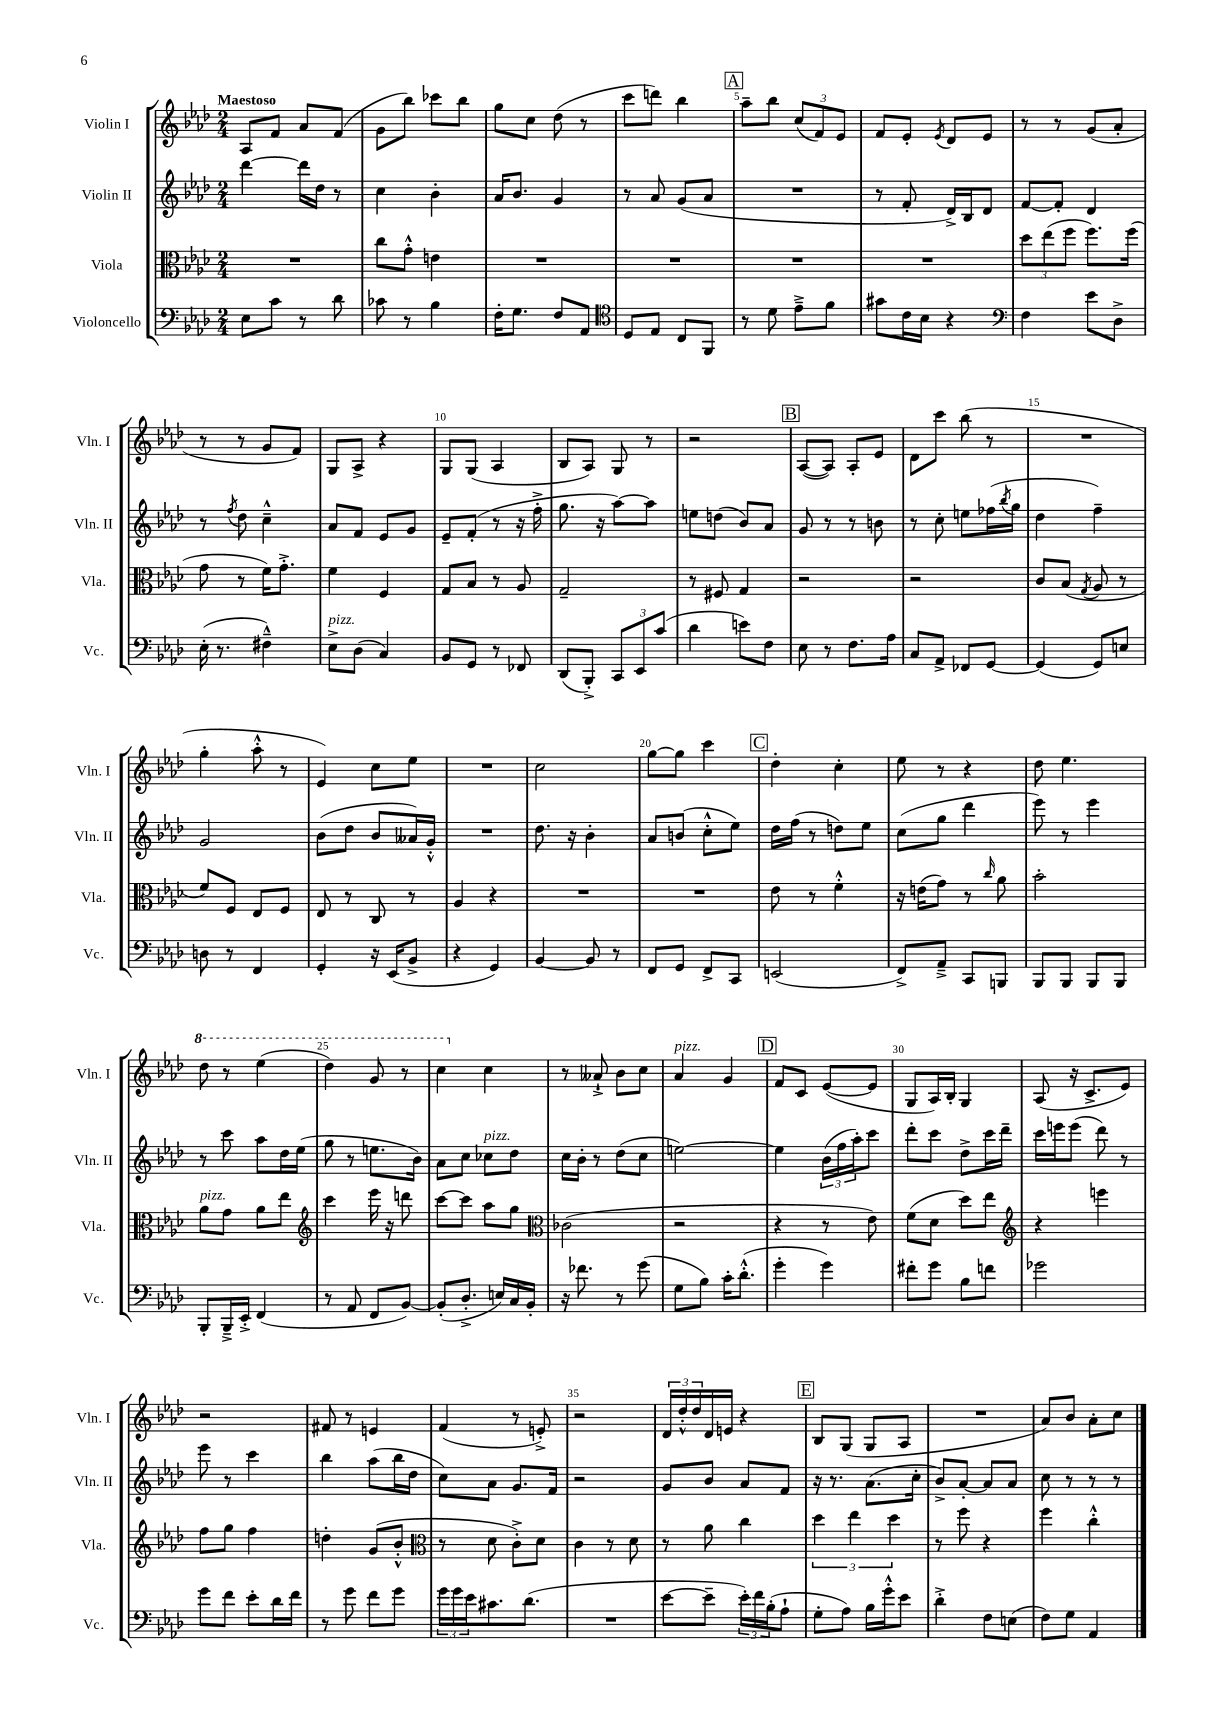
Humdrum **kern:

**kern	**kern	**kern	**kern
*staff4	*staff3	*staff2	*staff1
*clefF4	*clefC3	*clefG2	*clefG2
*k[b-e-a-d-]	*k[b-e-a-d-]	*k[b-e-a-d-]	*k[b-e-a-d-]
*M2/4	*M2/4	*M2/4	*M2/4
8E-	2r	[4ddd-	8A-
8c	.	.	8f
8r	.	16ddd-]	8a-
.	.	16dd-	.
8d-	.	8r	(8f
=	=	=	=
8c-	8cc	4cc	8g
8r	8g'^^	.	8bb-)
4B-	4e	4b-'	8ccc-
.	.	.	8bb-
=	=	=	=
16F'	2r	16a-	8gg
8.G	.	8.b-	.
.	.	.	8cc
8F	.	4g	(8dd-
8AA-	.	.	8r
=	=	=	=
*clefC4	*	*	*
8D-	2r	8r	8ccc
8E-	.	8a-	8ddd)
8C	.	(8g	4bb-
8FF	.	8a-	.
=	=	=	=
8r	2r	2r	8aa-~
8d-	.	.	8bb-
8e-~^	.	.	(12cc
.	.	.	12f)
8f	.	.	.
.	.	.	12e-
=	=	=	=
8g#	2r	8r	8f
16c	.	8f'	8e-'
16B-	.	.	.
.	.	.	8qe-
4r	.	16d-^)	8d-
.	.	16B-	.
.	.	8d-	8e-
=	=	=	=
*clefF4	*	*	*
4F	12dd-	[8f	8r
.	(12ee-	.	.
.	.	8f']	8r
.	12ff	.	.
8e-	8.ff)	4d-	(8g
8D-^	.	.	8a-'
.	(16ff	.	.
=	=	=	=
(16E-'	8g	8r	8r
8.r	.	.	.
.	.	8qff	.
.	8r	8dd-	8r
4F#~^^)	16f)	4cc~^^	8g
.	8.g'^	.	.
.	.	.	8f)
=	=	=	=
8E-^	4f	8a-	8G
(8D-	.	8f	8A-^
4C)	4F	8e-	4r
.	.	8g	.
=	=	=	=
8BB-	8G	8e-~	8G
8GG	8B-	(8f'	(8G
8r	8r	8r	4A-
8FF-	8A-	16r	.
.	.	16ff'^	.
=	=	=	=
(8DD-	2G~	8.gg	8B-
8BBB-'^)	.	.	8A-)
.	.	16r	.
12CC	.	[8aa-)	8G
12EE-	.	.	.
.	.	8aa-]	8r
(12c	.	.	.
=	=	=	=
4d-	8r	8ee	2r
.	8F#	(8dd	.
8e)	4G	8b-)	.
8F	.	8a-	.
=	=	=	=
8E-	2r	8g	([8A-
8r	.	8r	8A-])
8.F	.	8r	8A-'
.	.	8b	8e-
16A-	.	.	.
=	=	=	=
8C	2r	8r	8d-
8AA-^	.	8cc'	8ccc
8FF-	.	8ee	(8bb-
[8GG	.	(16ff-	8r
.	.	8qbb-	.
.	.	16gg	.
=	=	=	=
(4GG]	8c	4dd-	2r
.	(8B-	.	.
.	8qG	.	.
8GG)	8A-	4ff~)	.
8E	8r	.	.
=	=	=	=
8D	8f)	2g	4gg'
8r	8F	.	.
4FF	8E-	.	8aa-'^^
.	8F	.	8r
=	=	=	=
4GG'	8E-	(8b-	4e-)
.	8r	8dd-	.
16r	8C	8b-	8cc
(16EE-	.	.	.
8BB-^	8r	16a--)	8ee-
.	.	16g'^^	.
=	=	=	=
4r	4A-	2r	2r
4GG)	4r	.	.
=	=	=	=
[4BB-	2r	8.dd-	2cc
.	.	16r	.
8BB-]	.	4b-'	.
8r	.	.	.
=	=	=	=
8FF	2r	8a-	[8gg
8GG	.	(8b	8gg]
8FF^	.	8cc'^^	4ccc
8CC	.	8ee-)	.
=	=	=	=
(2EE	8e-	16dd-	4dd-'
.	.	(16ff	.
.	8r	8r	.
.	4f'^^	8dd)	4cc'
.	.	8ee-	.
=	=	=	=
8FF^)	16r	(8cc	8ee-
.	(16e	.	.
8AA-~^	8g)	8gg	8r
8CC	8r	4ddd-	4r
.	16qqcc	.	.
8BBB	8a-	.	.
=	=	=	=
8BBB-	2b-'	8eee-)	8dd-
8BBB-	.	8r	4.ee-
8BBB-	.	4eee-	.
8BBB-	.	.	.
=	=	=	=
8BBB-'	8a-	8r	8ddd-
16BBB-~^	8g	8ccc	8r
16EE-'^	.	.	.
(4FF	8a-	8aa-	(4eee-
.	8ee-	16dd-	.
.	.	(16ee-	.
=	=	=	=
*	*clefG2	*	*
8r	4ccc	8gg	4ddd-)
8AA-	.	8r	.
8FF	16eee-	8.ee	8gg
.	16r	.	.
[8BB-)	8ddd	.	8r
.	.	16b-)	.
=	=	=	=
(8BB-']	[8ccc	8a-	4ccc
8.D-'^	8ccc]	8cc	.
.	8aa-	8cc-	4cc
16E)	.	.	.
16C	8gg	8dd-	.
16BB-'	.	.	.
=	=	=	=
*	*clefC3	*	*
16r	(2c-	16cc	8r
8.f-	.	16b-'	.
.	.	8r	8a--`^
8r	.	(8dd-	8b-
(8g	.	8cc	8cc
=	=	=	=
8G	2r	[2ee)	4a-
8B-)	.	.	.
16c'	.	.	4g
(8.d-'^^	.	.	.
=	=	=	=
4g'	4r	4ee]	8f
.	.	.	8c
4g)	8r	(24b-	([8e-
.	.	24ff	.
.	.	24aa-')	.
.	8e-)	8ccc	8e-]
=	=	=	=
8f#'	(8f	8ddd-'	8G
8g	8d-	8ccc	16A-)
.	.	.	16B-'
8B-	8dd-)	8dd-^	4G
8f	8ee-	16ccc	.
.	.	16ddd-~	.
=	=	=	=
*	*clefG2	*	*
2g-	4r	16ccc	(8A-
.	.	16eee	.
.	.	(8eee	16r
.	.	.	8.c^
.	4eee	8ddd-)	.
.	.	8r	8e-)
=	=	=	=
8g	8ff	8eee-	2r
8f	8gg	8r	.
8e-'	4ff	4ccc	.
16d-	.	.	.
16f	.	.	.
=	=	=	=
8r	4dd'	4bb-	8f#
8g	.	.	8r
8f	(8g	(8aa-	4e
8g	8b-'^^	16bb-	.
.	.	16dd-	.
=	=	=	=
*	*clefC3	*	*
24g	8r	8cc)	(4f
24g	.	.	.
24e-	.	.	.
8.c#	8d-	8a-	.
.	8c'^)	8.g	8r
(8.d-	.	.	.
.	8d-	.	8e'^)
.	.	16f	.
=	=	=	=
2r	4c	2r	2r
.	8r	.	.
.	8d-	.	.
=	=	=	=
[8e-	8r	8g	24d-
.	.	.	24dd-'^^
.	.	.	24dd-
8e-~]	8a-	8b-	16d-
.	.	.	16e
24e-')	4cc	8a-	4r
24f	.	.	.
(24B-'	.	.	.
8A-`	.	8f	.
=	=	=	=
8G'	6dd-	16r	8B-
.	.	8.r	.
8A-)	.	.	(8G
.	6ee-	.	.
16B-	.	(8.a-	8G
16g'^^	.	.	.
.	6dd-	.	.
8e-	.	.	8A-
.	.	16cc'	.
=	=	=	=
4d-'^	8r	8b-^)	2r
.	8ff	[8a-'	.
8F	4r	8a-]	.
(8E	.	8a-	.
=	=	=	=
8F)	4ff	8cc	8a-)
8G	.	8r	8b-
4AA-	4cc'^^	8r	8a-'
.	.	8r	8cc
==	==	==	==
*-	*-	*-	*-
